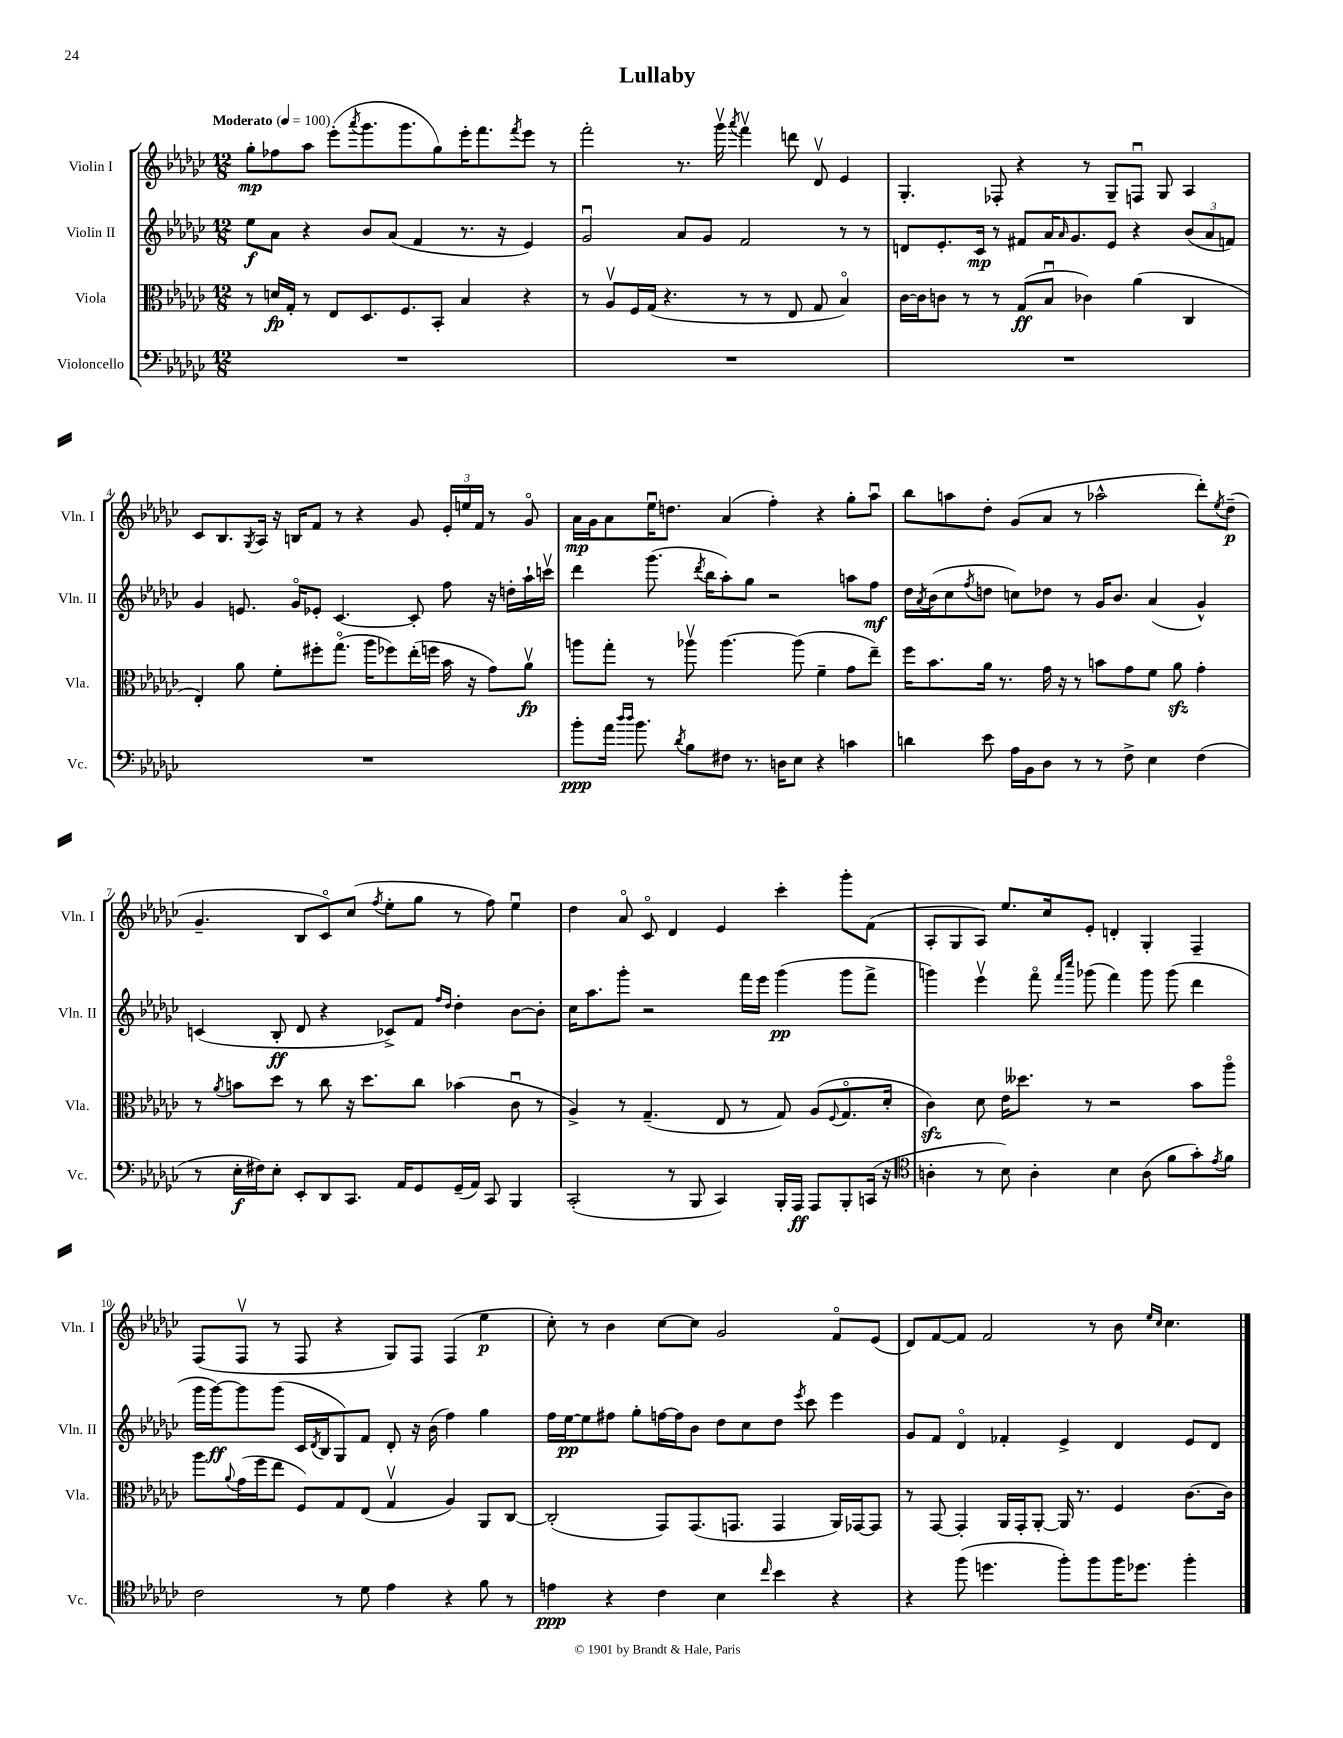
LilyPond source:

\header { title = "Lullaby" }
<<
\new StaffGroup <<
\new Staff = "s0" \with { instrumentName = "Violin I" shortInstrumentName = "Vln. I" } {
    \clef treble \key ges \major \numericTimeSignature \time 12/8 \tempo "Moderato" 4 = 100
    ges''8-.\mp fes''8 aes''8 ees'''8-.( \acciaccatura { aes'''8 } ges'''8. ges'''8. ges''8) ees'''16-. f'''8. \acciaccatura { f'''8 } ees'''8 r8 |
    f'''2-. r8. ges'''16\upbow \acciaccatura { aes'''8 } f'''4\upbow d'''8 des'8\upbow ees'4 |
    ges4.-. fes8-. r4 r8 ges8-- f8\downbow ges8 aes4 |
    ces'8 bes8. \acciaccatura { ges8 } aes16 r16 b16 f'8 r8 r4 ges'8 \tuplet 3/2 { ees'16-. e''16 f'16 } r8 ges'8\flageolet |
    aes'16\mp ges'16 aes'8 ees''16\downbow d''8. aes'4( f''4-.) r4 ges''8-. aes''8\downbow |
    bes''8 a''8 des''8-. ges'8( aes'8 r8 aes''2-^ des'''8-.) \acciaccatura { ees''8 } des''8--\p( |
    ges'4.-- bes8 ces'8\flageolet) ces''8( \acciaccatura { f''8 } ees''8-. ges''8 r8 f''8) ees''4\downbow |
    des''4 aes'8\flageolet ces'8\flageolet des'4 ees'4 ces'''4-. ges'''8-. f'8( |
    aes8-. ges8 aes8) ees''8. ces''16 ees'8-. d'4-. ges4-. f4-- |
    f8( f8\upbow r8 f8 r4 ges8) f8 f4( ees''4\p |
    ces''8-.) r8 bes'4 ces''8~ ces''8 ges'2 f'8\flageolet ees'8( |
    des'8) f'8~ f'8 f'2 r8 bes'8 \grace { ees''16 ces''16 } ces''4. \bar "|." |
}
\new Staff = "s1" \with { instrumentName = "Violin II" shortInstrumentName = "Vln. II" } {
    \clef treble \key ges \major \numericTimeSignature \time 12/8
    ees''8\f aes'8 r4 bes'8 aes'8( f'4 r8. r16 ees'4) |
    ges'2\downbow aes'8 ges'8 f'2 r8 r8 |
    d'8 ees'8.-. ces'16\mp r8 fis'8 aes'16 \grace { aes'16 } ges'8. ees'8 r4 \tuplet 3/2 { bes'8( aes'8 f'8) } |
    ges'4 e'8. ges'16\flageolet ees'8-. ces'4.~ ces'8-. f''8 r16 d''16-. aes''16-! c'''16\upbow |
    des'''4 ges'''8.( \acciaccatura { des'''8 } bes''16 aes''8-.) ges''8 r2 a''8 f''8\mf |
    des''16 \acciaccatura { aes'8 } bes'16( ces''8 \acciaccatura { f''8 } d''8 c''8) des''8 r8 ges'16 bes'8. aes'4( ges'4-^) |
    c'4( bes8-.\ff des'8 r4 ces'8->) f'8 \grace { f''16 des''16 } des''4-. bes'8~ bes'8-. |
    ces''16 aes''8. ges'''8-. r2 f'''16 ees'''16 ges'''4\pp( ges'''8 f'''8-> |
    g'''4) ees'''4\upbow f'''8\flageolet \grace { f'''16 ces''''16 } ges'''8( f'''4) ges'''8 ges'''8( des'''4 |
    ges'''16 ges'''16~\ff) ges'''8 ges'''8( ces'16 \acciaccatura { des'8 } bes16 ges8) f'8 des'8-. r16 bes'16( f''4) ges''4 |
    f''16 ees''16~\pp ees''8 fis''8 ges''8-. f''16~ f''16 bes'8 des''8 ces''8 des''8 \acciaccatura { ees'''8 } ces'''8 ees'''4 |
    ges'8 f'8 des'4\flageolet fes'4-. ees'4-> des'4 ees'8 des'8 \bar "|." |
}
\new Staff = "s2" \with { instrumentName = "Viola" shortInstrumentName = "Vla." } {
    \clef alto \key ges \major \numericTimeSignature \time 12/8
    r8 d'16\fp ges16-. r8 ees8 des8. f8. bes,8-. bes4 r4 |
    r8 aes8\upbow f16 ges16( r4. r8 r8 ees8 ges8 bes4\flageolet) |
    ces'16~ ces'16 c'8 r8 r8 ges8\ff( bes8\downbow ces'4) aes'4( ces4 |
    ees4-.) aes'8 f'8-. fis''8-. ges''8.\flageolet( aes''16 fes''8) ees''16-.( f''16 bes'16 r16 ges'8) aes'8\upbow\fp |
    a''8 ges''8-. r8 aes''8\upbow aes''4.~ aes''8( f'4-- ges'8 ees''8--) |
    f''16 bes'8. aes'16 r8. ges'16 r16 r8 b'8 ges'8 f'8 aes'8\sfz ges'4-. |
    r8 \acciaccatura { aes'8 } b'8 des''8 r8 ces''8 r16 des''8. ces''8 bes'4( ces'8\downbow r8 |
    aes4->) r8 ges4.--( ees8 r8 ges8) aes8( \appoggiatura { f8 } ges8.\flageolet des'16-. |
    ces'4\sfz) des'8 ees'16 deses''8. r8 r2 bes'8 aes''8\flageolet |
    aes''8 \appoggiatura { aes'8 } ges'16( f''16 ees''8 f8) ges8 ees8( ges4\upbow aes4) aes,8 ces8~ |
    ces2-.( ges,8) ges,8.( g,8. g,4 aes,16) ges,16~ ges,8 |
    r8 ges,8~ ges,4-. aes,16 ges,16-. aes,8~-. aes,16 r8. f4 ces'8.~ ces'16 \bar "|." |
}
\new Staff = "s3" \with { instrumentName = "Violoncello" shortInstrumentName = "Vc." } {
    \clef bass \key ges \major \numericTimeSignature \time 12/8
    R1. |
    R1. |
    R1. |
    R1. |
    bes'8-.\ppp aes'16 \grace { des''16 des''16 } bes'8. \acciaccatura { des'8 } bes8 fis8 r8. d16 ees8 r4 c'4 |
    d'4 ees'8 aes16 bes,16 des8 r8 r8 f8-> ees4 f4( |
    r8 ees16-.\f fis16) ees8-. ees,8-. des,8 ces,8. aes,16 ges,8 ges,16--( aes,16) ces,8 bes,,4 |
    ces,2-.( r8 bes,,8 ces,4) bes,,16-. aes,,16\ff aes,,8 bes,,8-. c,16( r16 |
    \clef tenor a4-. r8 bes8) a4-. bes4 a8( f'8 ges'8-.) \acciaccatura { ees'8 } f'8 |
    ces'2 r8 des'8 ees'4 r4 f'8 r8 |
    e'4\ppp r4 ces'4 bes4 \grace { ces''16 } bes'4 r4 |
    r4 f''8( d''4. f''8-.) f''8 f''16 des''8. f''4-. \bar "|." |
}
>>
>>
